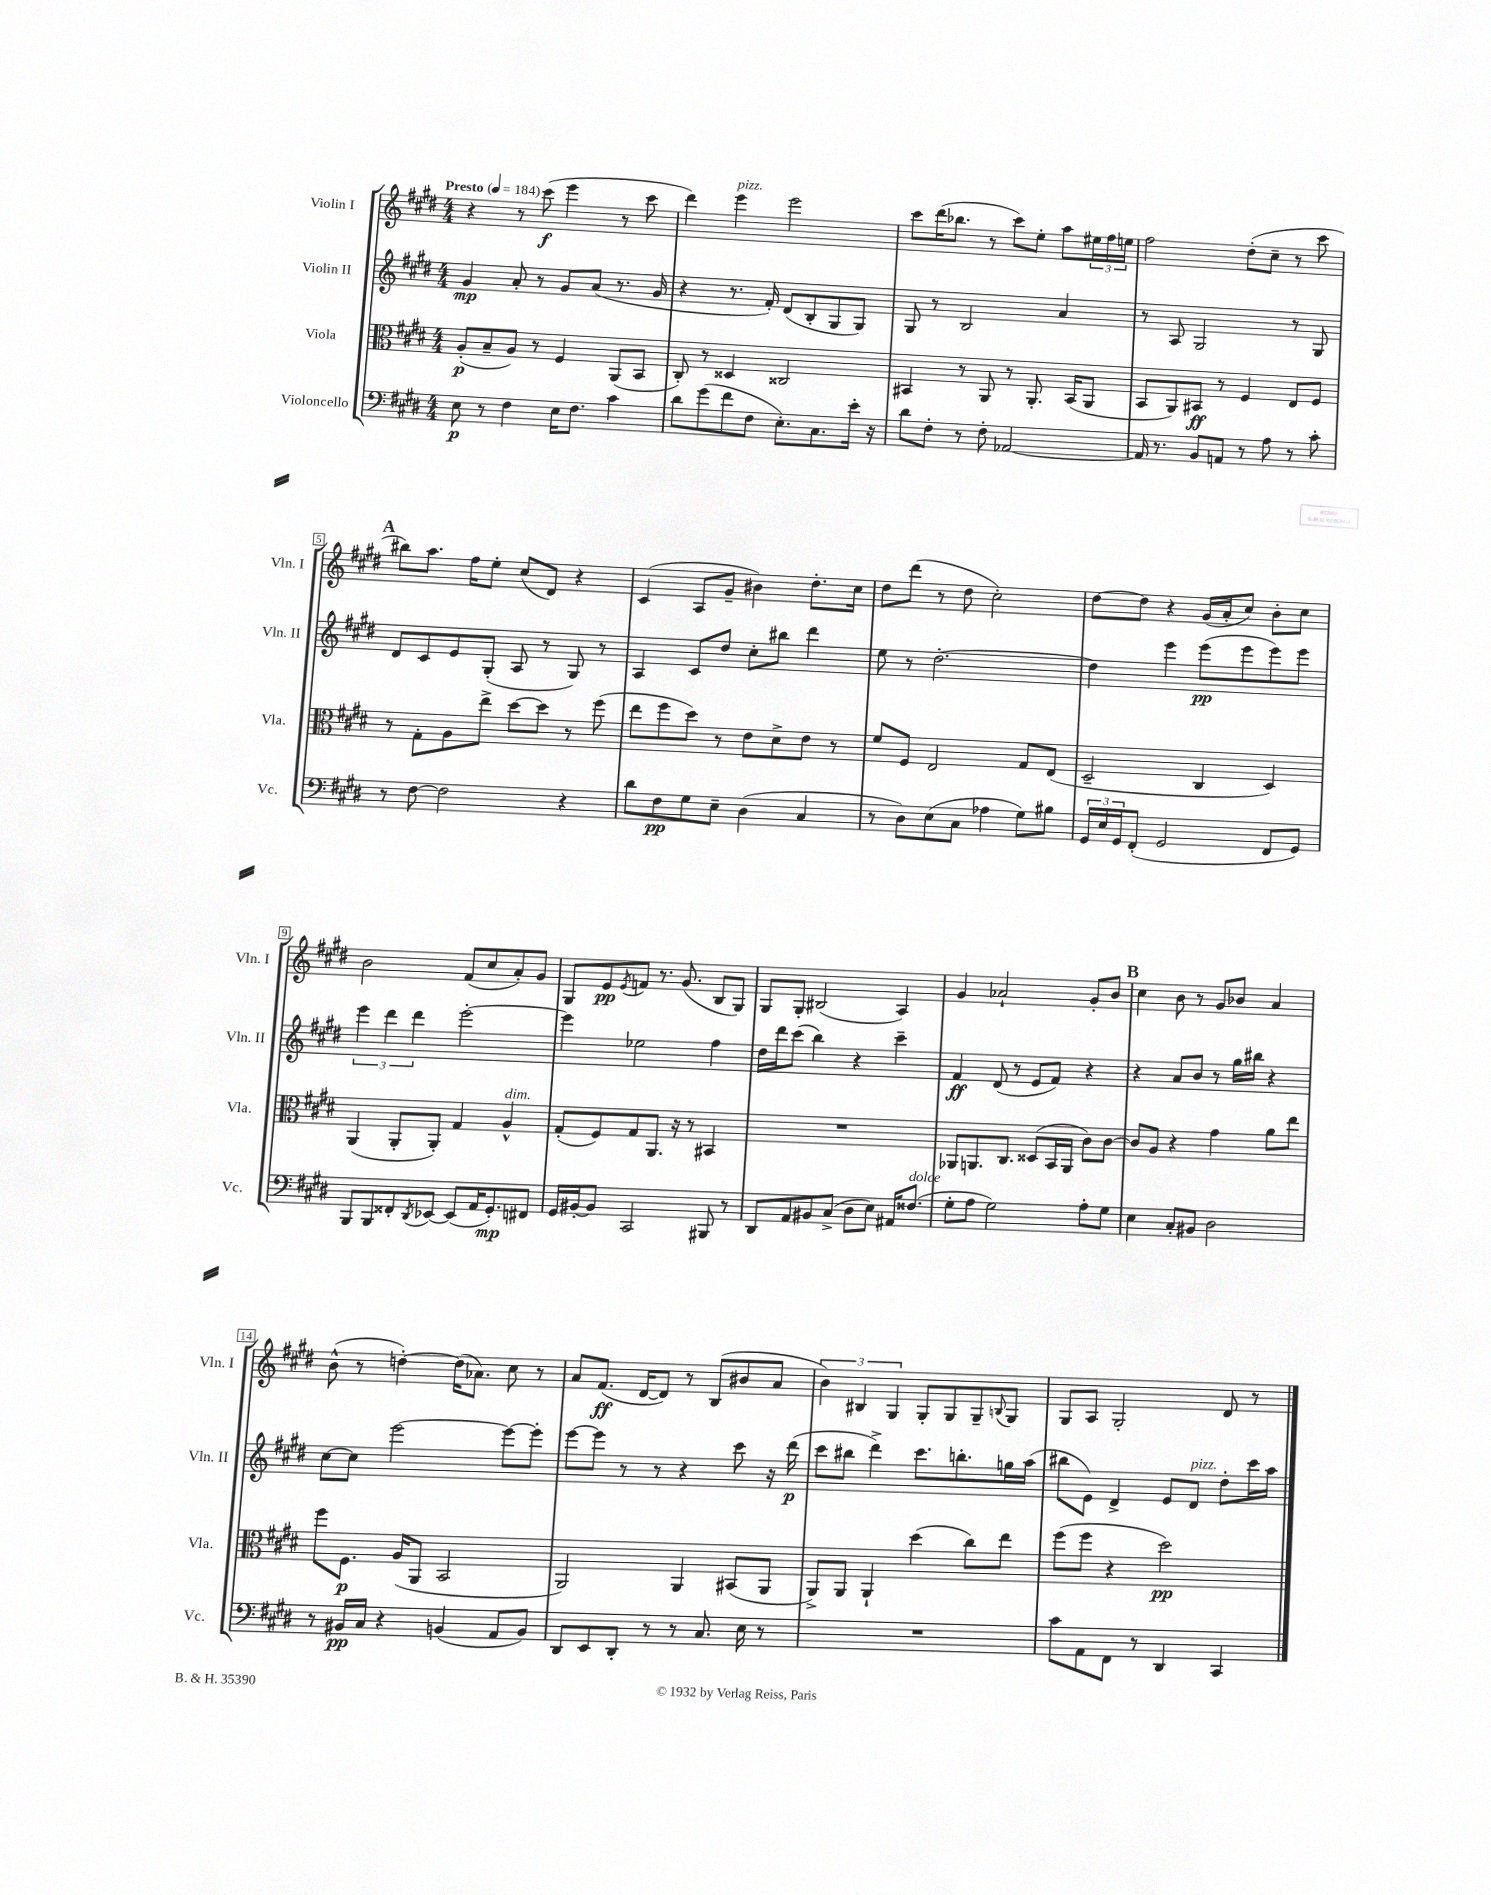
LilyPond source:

<<
\new StaffGroup <<
\new Staff = "s0" \with { instrumentName = "Violin I" shortInstrumentName = "Vln. I" } {
    \clef treble \key e \major \numericTimeSignature \time 4/4 \tempo "Presto" 4 = 184
    r4 r8 cis'''8\f( e'''4 r8 cis'''8 |
    dis'''4) e'''4^\markup { \italic "pizz." } e'''2 |
    cis'''8 dis'''16( bes''8. r8 cis'''8) e''8-. a''8 \tuplet 3/2 { eis''16 fis''16 e''16 } |
    fis''2 dis''8-.( cis''8-- r8 cis'''8 |
    \mark \markup { \bold "A" } bis''8) a''8. fis''16 e''8-. cis''8( dis'8) r4 |
    cis'4( a8 gis'8-- bis'4) dis''8.-. cis''16 |
    dis''8 dis'''8( r8 dis''8 cis''2-.) |
    dis''8~ dis''8 r4 gis'16( a'16-. cis''8) b'8-. cis''8 |
    b'2 fis'8( cis''8 a'8-.) gis'8 |
    gis8 e'8\pp \acciaccatura { e'8 } f'8 r8. gis'8.( b8 gis8) |
    gis8 gis8-. bis2( a4) |
    gis'4 aes'2-! gis'8-. b'8 |
    \mark \markup { \bold "B" } cis''4 b'8 r8 gis'8 bes'8 a'4 |
    b'8-^( r8 d''4~-.) d''16( aes'8.) cis''8 r8 |
    a'8 fis'8.\ff( dis'16~ dis'8) r8 b8( bis'8 a'8 |
    \tuplet 3/2 { b'4) bis4 gis4 } gis8-. gis8 gis8-- \appoggiatura { b8 } gis8 |
    gis8 a8 gis2-. dis'8 r8 \bar "|." |
}
\new Staff = "s1" \with { instrumentName = "Violin II" shortInstrumentName = "Vln. II" } {
    \clef treble \key e \major \numericTimeSignature \time 4/4
    gis'4\mp a'8-. r8 gis'8 a'8( r8. gis'16 |
    r4 r8. fis'16-.) dis'8( b8-. gis8 gis8) |
    gis8 r8 b2 a'4 |
    r8 a8 gis2 r8 gis8 |
    \mark \markup { \bold "A" } dis'8 cis'8 e'8 gis8-.( a8 r8 gis8) r8 |
    a4 cis'8 dis''8 cis''8-. bis''8 dis'''4 |
    e''8 r8 dis''2.~-. |
    dis''4 e'''4 e'''8\pp( e'''8 e'''8) e'''8 |
    \tuplet 3/2 { e'''4 dis'''4 dis'''4 } e'''2~-. |
    e'''4 ees''2 fis''4 |
    dis''16 dis'''16 cis'''8( b''4) r4 cis'''4-- |
    fis'4\ff dis'8( r8 e'8 fis'8) r4 |
    \mark \markup { \bold "B" } r4 a'8 b'8 r8 gis''16 bis''16 r4 |
    cis''8~ cis''8 e'''2~ e'''8~ e'''8-. |
    e'''8~ e'''8 r8 r8 r4 cis'''8 r16 dis'''16\p( |
    cis'''8 bis''8 dis'''4->) cis'''8. b''8.-. g''16 a''16( |
    bis''8 e'8) dis'4-> e'8 dis'8^\markup { \italic "pizz." } dis''8-. cis'''16 a''16 \bar "|." |
}
\new Staff = "s2" \with { instrumentName = "Viola" shortInstrumentName = "Vla." } {
    \clef alto \key e \major \numericTimeSignature \time 4/4
    a8-.\p( b8-- a8) r8 fis4 a,8( b,8 |
    cis8-.) r8 disis4 cisis2 |
    bis,4 r8 a,8 r8 a,8.-. bis,16( a,8 |
    b,8 a,8) bis,8\ff r8 fis4 e8 fis8 |
    \mark \markup { \bold "A" } r8 gis8-. a8 e''8-> dis''8~ dis''8 r8 fis''8( |
    e''8 fis''8 dis''8) r8 e'8 dis'8-> e'8 r8 |
    fis'8 fis8 e2 gis8 e8( |
    dis2-- cis4 dis4) |
    a,4( a,8-. a,8-.) gis4 a4-^^\markup { \italic "dim." } |
    gis8-.( fis8) gis8 a,8. r16 r8 bis,4 |
    R1 |
    aes,8 a,8. cis8. disis8( b,16 a,16 cis'8) cis'8~ |
    \mark \markup { \bold "B" } cis'8 a8 r4 gis'4 a'8 e''8 |
    fis''8 fis8.\p a16( a,8 b,2 |
    a,2) a,4 bis,8( a,8 |
    a,8->) a,8 a,4-! dis''4( cis''8) e''8 |
    fis''8( fis''8 r4 dis''2\pp) \bar "|." |
}
\new Staff = "s3" \with { instrumentName = "Violoncello" shortInstrumentName = "Vc." } {
    \clef bass \key e \major \numericTimeSignature \time 4/4
    e8\p r8 fis4 e16 fis8. cis'4 |
    dis'8 gis'8( fis'8 fis8 e8.-.) cis8. e'16-. r16 |
    dis'8 fis8-. r8 fis8-. aes,2~ |
    aes,16 r8. b,8 a,8 r8 a8 r8 cis'8-. |
    \mark \markup { \bold "A" } r8 fis8~ fis2 r4 |
    dis'8 fis8\pp gis8 e8-- dis4( cis4 |
    r8 dis8) e8( cis8 aes4 gis8) bis8 |
    \tuplet 3/2 { gis,16 e16 gis,16 } fis,8-.( gis,2 fis,8 gis,8) |
    b,,8 b,,8 fisis,8-. \acciaccatura { dis,8 } ees,8~ ees,8( a,16 gis,8.-.\mp) fis,8 |
    gis,16 bis,16~-. bis,8 cis,2 bis,,8 r8 |
    dis,8 a,8 bis,8 cis8->( dis8 e8) ais,16 fisis8.^\markup { \italic "dolce" }( |
    gis8-. a8 gis2) a8-. gis8 |
    \mark \markup { \bold "B" } e4 cis8-. bis,8 dis2 |
    r8 bis,16\pp cis16 r4 b,4( a,8 b,8) |
    dis,8 e,8 dis,8-. r8 r8 cis8. e16 r8 |
    R1 |
    cis'8 a,8 fis,8 r8 dis,4 cis,4 \bar "|." |
}
>>
>>
\layout { \context { \Score \override BarNumber.stencil = #(make-stencil-boxer 0.1 0.3 ly:text-interface::print) } }
